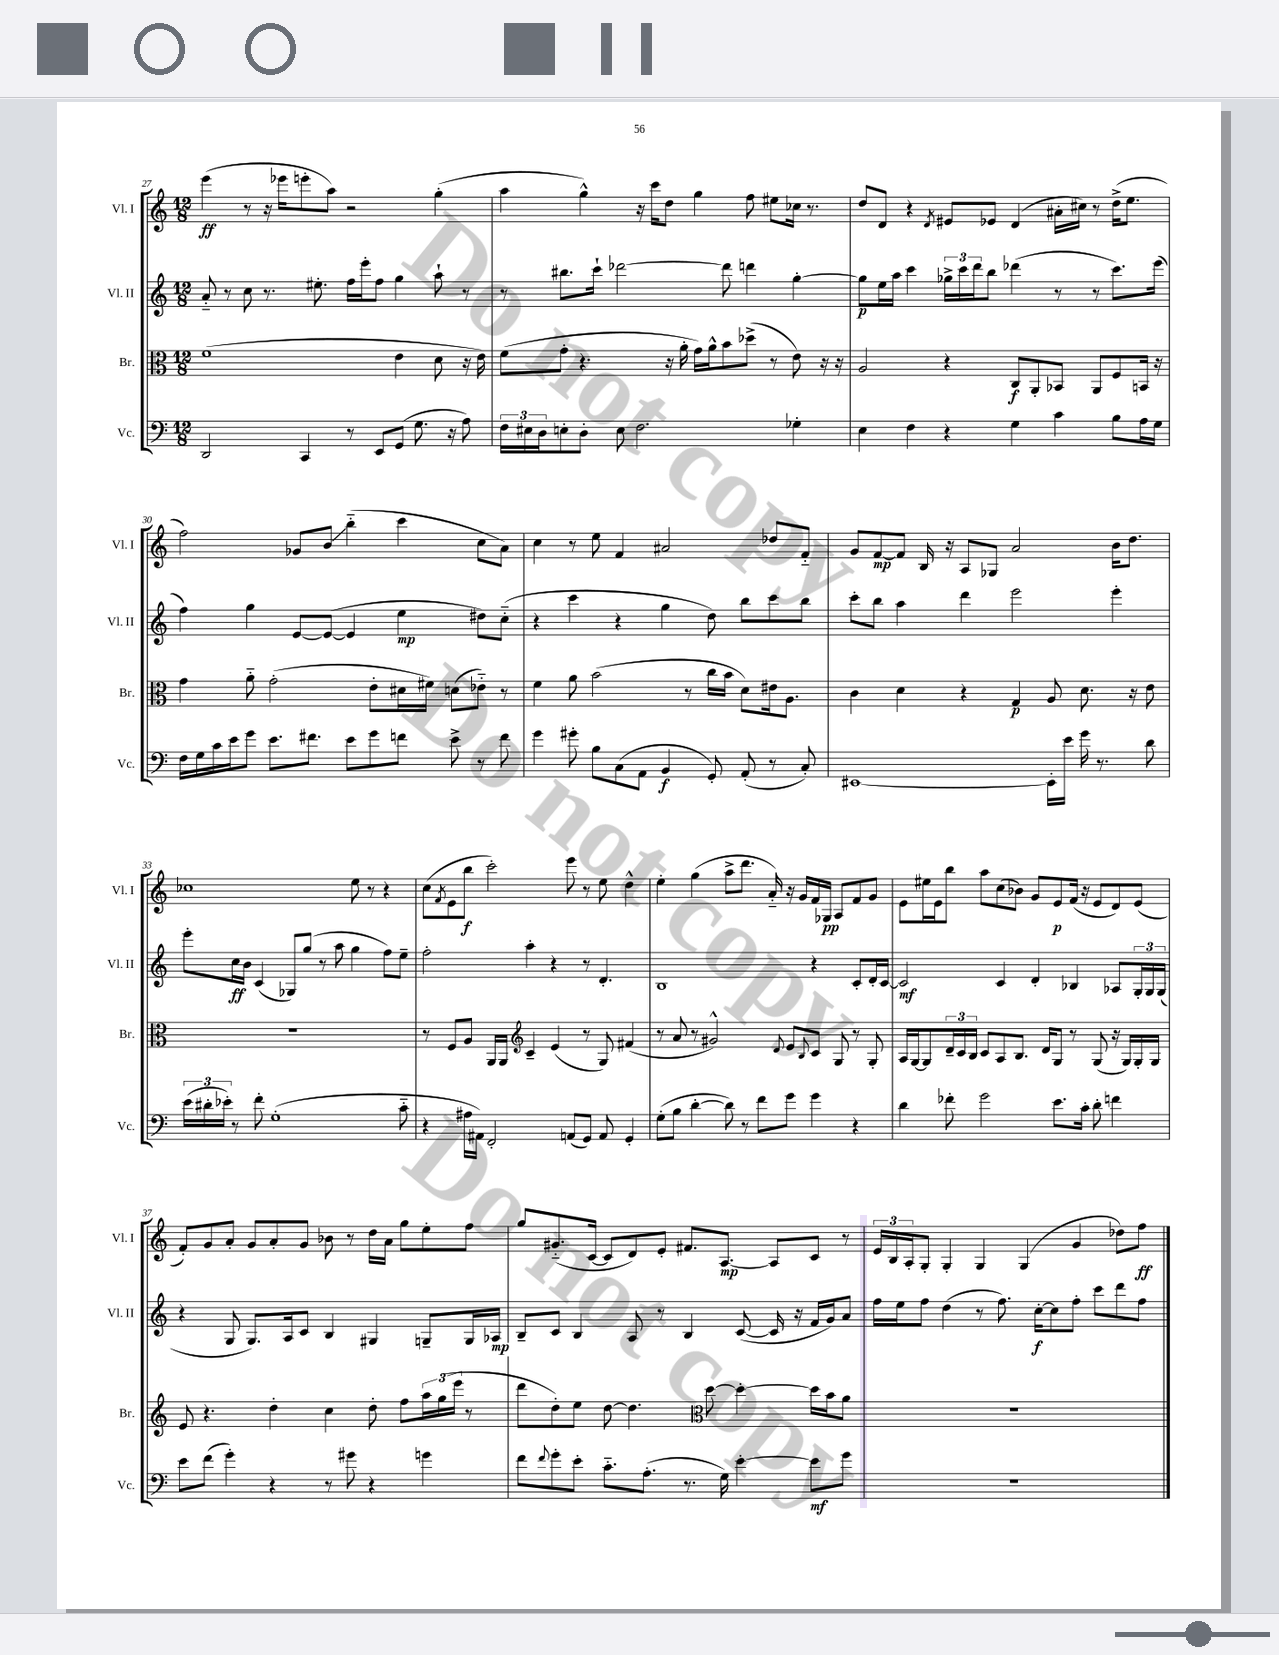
<<
\new StaffGroup <<
\new Staff = "s0" \with { instrumentName = "Vl. I" shortInstrumentName = "Vl. I" } {
    \clef treble \key c \major \numericTimeSignature \time 12/8
    e'''4\ff( r8 r16 ees'''16 e'''8-. a''8) r2 g''4-.( |
    a''4 g''4-^) r16 c'''16 d''8 g''4 f''8 eis''8 ces''16 r8. |
    d''8 d'8 r4 \acciaccatura { d'8 } eis'8 ees'8 d'4( ais'16-. cis''16) r8 d''16->( e''8. |
    f''2) ges'8 b'8\glissando b''4-_( c'''4 c''8 a'8) |
    c''4 r8 e''8 f'4 ais'2 des''8 f'8-_ |
    g'8 f'8~\mp f'8 b16 r16 a8 ges8 a'2 b'16 d''8. |
    ces''1 e''8 r8 r4 |
    c''8( \acciaccatura { f'8 } e'8 b''8\f c'''2-.) e'''8 r8 e''8 d''4-^ |
    e''4-. g''4( a''8-> d'''8. a'16-_) r16 g'16 f'16 ges16\pp a8 f'8 g'8 |
    e'8 eis''16 e'16 b''8 a''8 c''8( bes'8) g'8 e'8\p f'16( r16 e'8 d'8) e'8( |
    f'8-.) g'8 a'8-. g'8 a'8-. g'8 bes'8 r8 d''16 a'16 g''8 e''8-. f''8 |
    g''8 gis'8.-_( c'16~ c'8 d'8) e'8-. fis'8. a8.~\mp a8 c'8 r8 |
    \tuplet 3/2 { e'16 b16 a16-. } g8-. g4-. g4 g4( g'4 des''8) f''8\ff \bar "|." |
}
\new Staff = "s1" \with { instrumentName = "Vl. II" shortInstrumentName = "Vl. II" } {
    \clef treble \key c \major \numericTimeSignature \time 12/8
    a'8-_ r8 c''8 r8. eis''8.-. f''16 e'''16-. f''8 g''4 a''8-! r8 |
    r8 bis''8. c'''16-! des'''2~ des'''8 d'''4 g''4~-. |
    g''8\p e''16 a''16 c'''4 \tuplet 3/2 { ges''16-> c'''16 d'''16 } b''8 des'''4( r8 r8 c'''8.) e'''16( |
    f''4) g''4 e'8~ e'8~( e'4 e''4\mp dis''8) c''8-_( |
    r4 c'''4 r4 g''4 d''8) b''8 c'''8 b''8 |
    c'''8-. b''8 a''4 d'''4 e'''2 e'''4-. |
    e'''8-. c''16\ff b'16 c'4( ges8) g''8( r8 a''8 g''4 f''8) e''8-- |
    f''2-. a''4-. r4 r8 d'4.-. |
    b1 r4 c'8-. d'16-. c'16~ |
    c'2\mf c'4 d'4-. bes4 aes8 \tuplet 3/2 { g16-. g16 g16( } |
    r4 g8 g8.) a16 c'8 b4 gis4 g8-- g16 aes16\mp |
    b8-- c'8 b4 a8 r8 b4 c'8~( c'16 r16 f'16 g'16) a'8 |
    f''16 e''16 f''8 d''4( r8 f''8.) c''16~-.\f c''8 f''8-. c'''8 d'''8 f''8 \bar "|." |
}
\new Staff = "s2" \with { instrumentName = "Br." shortInstrumentName = "Br." } {
    \clef alto \key c \major \numericTimeSignature \time 12/8
    f'1( e'4 d'8 r16 e'16) |
    f'8( g'8-. r4. r16 a'16-. g'16) a'16-^ b'8 des''8->( r8 e'8) r16 r16 |
    a2 r4 c8\f a,8-. bes,8 a,8 f8 b,16 r16 |
    g'4 a'8-_ g'2-.( e'8-. dis'16 fis'16) d'8( ees'8-_) r8 |
    f'4 a'8 b'2( r8 c''16 b'16 d'8) eis'16 a8. |
    c'4 d'4 r4 g4\p a8 d'8. r16 e'8 |
    R1. |
    r8 f8 a8 a,16 a,16 \clef treble c'4-- e'4( r8 g8) fis'4( |
    r8 a'8 r8 gis'2-^) \appoggiatura { d'8 } e'8 \appoggiatura { b8 } c'8 g8 r8 g8-. |
    a16 g16~ g8 \tuplet 3/2 { d'16-- c'16 b16 } c'8 a8 b8. d'16 g8 r8 g8( r16 g16) g16-. g16 |
    e'8 r4. d''4-. c''4 d''8-. f''8 \tuplet 3/2 { a''16 g''16( e'''16 } r8 |
    d'''8 d''8-.) e''8 d''8~ d''4. \clef alto d''8~ d''4~-. d''16 b'16 a'8 |
    R1. \bar "|." |
}
\new Staff = "s3" \with { instrumentName = "Vc." shortInstrumentName = "Vc." } {
    \clef bass \key c \major \numericTimeSignature \time 12/8
    d,2 c,4 r8 e,8 g,8( g8. r16 a8) |
    \tuplet 3/2 { f16 eis16 d16 } e8-. d8-. e8 f2. ges4-. |
    e4 f4 r4 g4 c'4 b8 a16 g16 |
    f16 g16 c'16 e'16 g'8 e'8. fis'8. e'8 g'8 f'8 e'8-> r8 f'8 |
    g'4 gis'8-. b8 c8( a,8 b,4\f g,8-.) a,8-.( r8 c8-.) |
    eis,1~ eis,16-. e'16 g'16 r8. d'8 |
    \tuplet 3/2 { e'16( dis'16-. ees'16-.) } r8 f'8-. g1-.( c'8-_ |
    r4 ais16 ais,16) f,2-. a,8( g,8) a,8 g,4-. |
    g8-.( b8 d'4~-. d'8) r8 f'8 g'8 g'4 r4 |
    d'4 fes'8-. g'2 e'8. c'16-. d'8-. f'4 |
    e'8 f'8( g'4-.) r4 r8 gis'8 r4 g'4 |
    f'8 \appoggiatura { f'8 } g'8-. e'8-. c'8.-_ a8.-.( r8. g16) e'4~-. e'8\mf g'8 |
    r1. \bar "|." |
}
>>
>>
\layout { \context { \Score currentBarNumber = #27 } }
